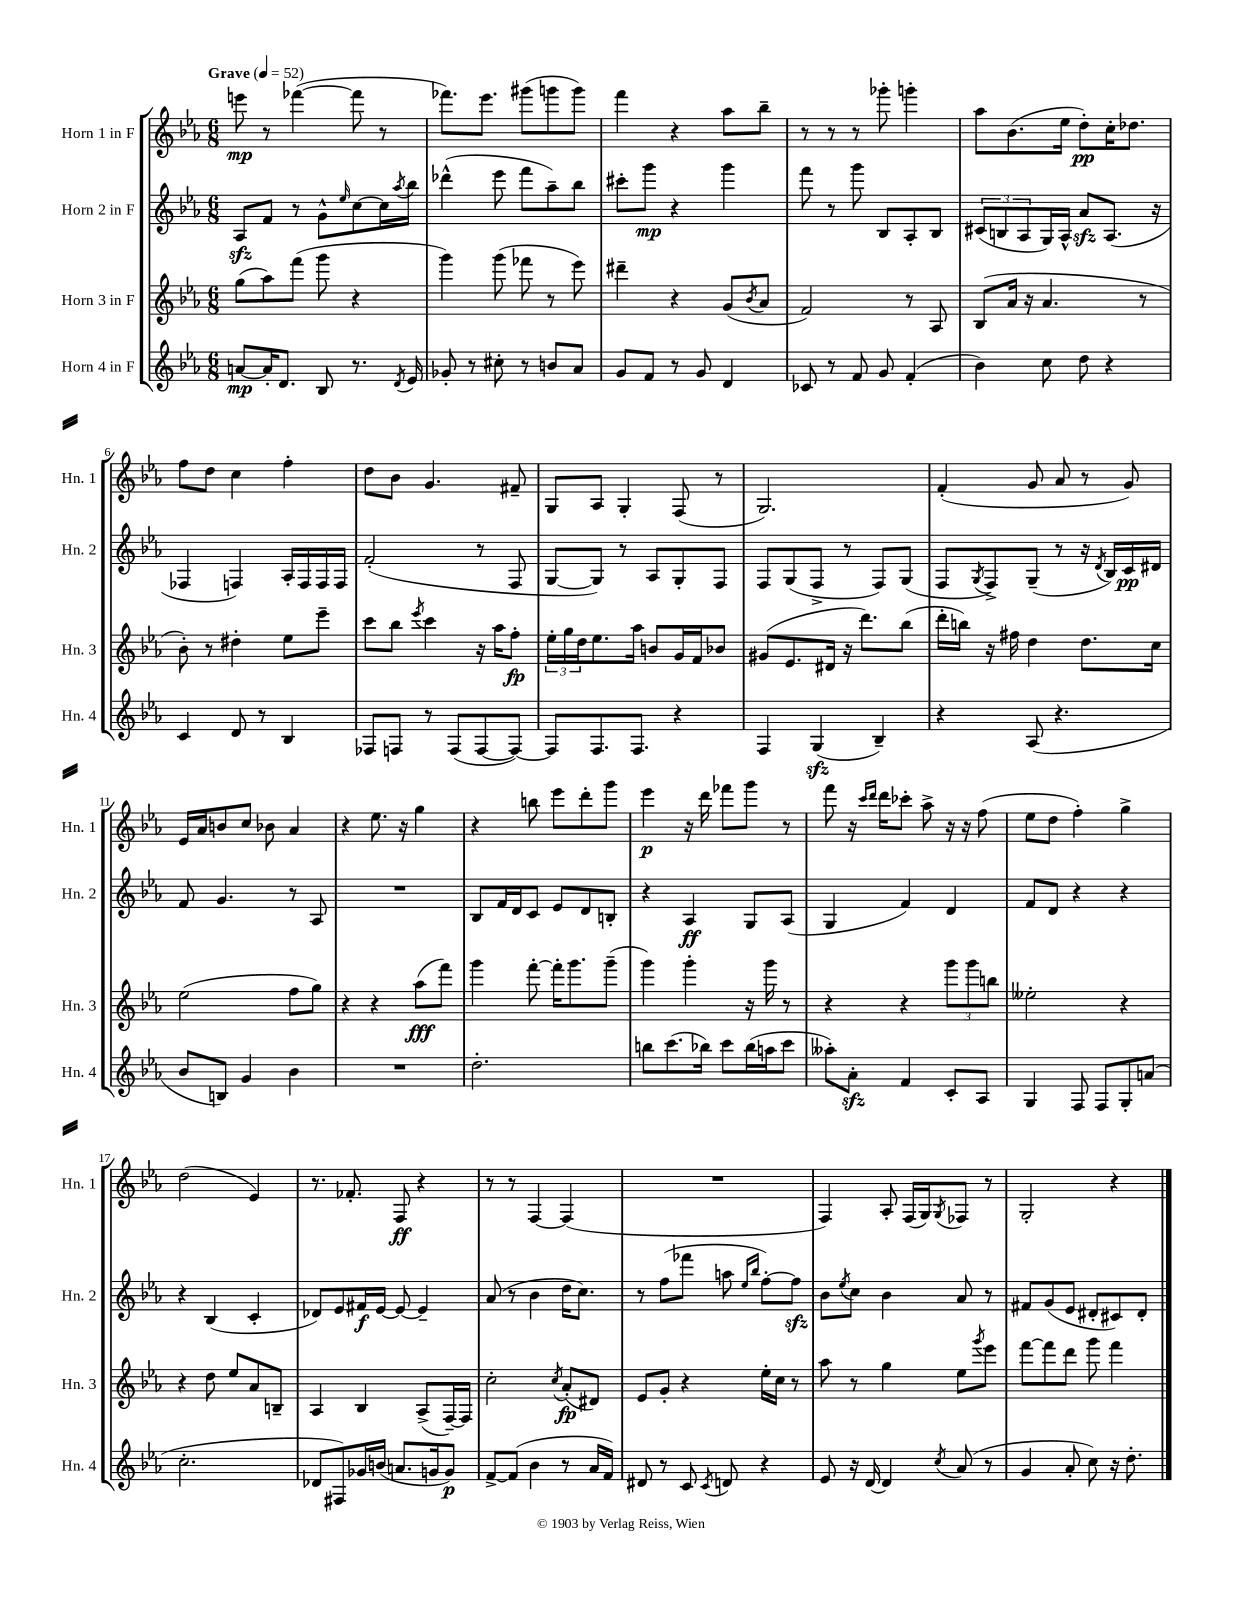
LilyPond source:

<<
\new StaffGroup <<
\new Staff = "s0" \with { instrumentName = "Horn 1 in F" shortInstrumentName = "Hn. 1" } {
    \clef treble \key ees \major \numericTimeSignature \time 6/8 \tempo "Grave" 4 = 52
    e'''8\mp r8 fes'''4~( fes'''8 r8 |
    fes'''8.) ees'''8. gis'''8( g'''8 g'''8) |
    f'''4 r4 aes''8 bes''8-- |
    r8 r8 r8 ges'''8-. g'''4-. |
    aes''8 bes'8.( ees''16 d''8-.\pp) c''16-. des''8. |
    f''8 d''8 c''4 f''4-. |
    d''8 bes'8 g'4. fis'8-- |
    g8 aes8 g4-. f8( r8 |
    g2.) |
    f'4-.( g'8 aes'8 r8 g'8) |
    ees'16 aes'16 b'8 c''8 bes'8 aes'4 |
    r4 ees''8. r16 g''4 |
    r4 b''8 ees'''8 d'''8-. g'''8 |
    ees'''4\p r16 d'''16 fes'''8 g'''8 r8 |
    f'''8 r16 \grace { c'''16 d'''16 } d'''16 ces'''8-. aes''8-> r16 r16 f''8( |
    ees''8 d''8 f''4-.) g''4-> |
    d''2( ees'4) |
    r8. fes'8.-. f8\ff r4 |
    r8 r8 f4~ f4( |
    R2. |
    f4) aes8-. f16( g16) \acciaccatura { g8 } fes8 r8 |
    g2-. r4 \bar "|." |
}
\new Staff = "s1" \with { instrumentName = "Horn 2 in F" shortInstrumentName = "Hn. 2" } {
    \clef treble \key ees \major \numericTimeSignature \time 6/8
    aes8\sfz f'8 r8 g'8-^ \grace { ees''16 } c''8~ c''16 \acciaccatura { aes''8 } bes''16 |
    des'''4-^( ees'''8 f'''8 aes''8--) bes''8 |
    cis'''8-. g'''8\mp r4 g'''4 |
    f'''8 r8 g'''8 bes8 aes8-. bes8 |
    \tuplet 3/2 { cis'8( b8 aes8 } g16) aes16-^ aes'8\sfz aes8.( r16 |
    fes4 f4) aes16-. f16 f16 f16 |
    f'2-.( r8 f8 |
    g8~ g8) r8 aes8 g8-. f8 |
    f8 g8( f8-> r8 f8) g8( |
    f8 \acciaccatura { g8 } f8->) g8--( r8 r16 \acciaccatura { d'8 } bes16) c'16\pp dis'16 |
    f'8 g'4. r8 aes8 |
    R2. |
    bes8 f'16 d'16 c'8 ees'8 d'8 b8-. |
    r4 aes4\ff g8 aes8( |
    g4 f'4) d'4 |
    f'8 d'8 r4 r4 |
    r4 bes4( c'4-. |
    des'8) ees'8 fis'16\f ees'16~ ees'8~ ees'4-- |
    aes'8( r8 bes'4 d''16 c''8.) |
    r8 f''8( fes'''8 a''8 \grace { ees''16 bes''16 } f''8~-.) f''8\sfz |
    bes'8 \acciaccatura { ees''8 } c''8 bes'4 aes'8 r8 |
    fis'8 g'8( ees'8 dis'8-. cis'8) dis'8-. \bar "|." |
}
\new Staff = "s2" \with { instrumentName = "Horn 3 in F" shortInstrumentName = "Hn. 3" } {
    \clef treble \key ees \major \numericTimeSignature \time 6/8
    g''8( aes''8) f'''8( g'''8 r4 |
    g'''4) g'''8( fes'''8 r8 ees'''8) |
    dis'''4-- r4 g'8( \acciaccatura { bes'8 } aes'8 |
    f'2) r8 aes8 |
    bes8( aes'16 r16 aes'4. r8 |
    bes'8-.) r8 dis''4-. ees''8 ees'''8-- |
    c'''8 bes''8 \acciaccatura { ees'''8 } c'''4 r16 aes''16 f''8-.\fp |
    \tuplet 3/2 { ees''16-. g''16 d''16 } ees''8. aes''16 b'8 g'16 f'16 bes'8 |
    gis'8( ees'8. dis'16 r16 d'''8.) bes''8( |
    d'''16-. b''16) r16 fis''16 d''4 d''8. c''16 |
    ees''2( f''8 g''8) |
    r4 r4 aes''8\fff( f'''8) |
    g'''4 f'''8~-. f'''16-. g'''8. g'''8--( |
    g'''4) g'''4-. r16 g'''16 r8 |
    r4 r4 \tuplet 3/2 { g'''8 g'''8 b''8 } |
    eeses''2-. r4 |
    r4 d''8 ees''8 aes'8 b8-- |
    aes4 bes4 aes8->( f16~--) f16 |
    c''2-. \acciaccatura { c''8 } aes'8-.\fp( dis'8) |
    ees'8 g'8-. r4 ees''16-. c''16 r8 |
    aes''8 r8 g''4 ees''8 \acciaccatura { g'''8 } ees'''8 |
    f'''8~ f'''8 d'''8 g'''8 f'''4 \bar "|." |
}
\new Staff = "s3" \with { instrumentName = "Horn 4 in F" shortInstrumentName = "Hn. 4" } {
    \clef treble \key ees \major \numericTimeSignature \time 6/8
    a'8~\mp a'16-. d'8. bes8 r8. \acciaccatura { d'8 } ees'16 |
    ges'8-. r8 cis''8-. r8 b'8 aes'8 |
    g'8 f'8 r8 g'8 d'4 |
    ces'8 r8 f'8 g'8 f'4-.( |
    bes'4) c''8 d''8 r4 |
    c'4 d'8 r8 bes4 |
    fes8 f8 r8 f8( f8~ f8~) |
    f8 f8. f8. r4 |
    f4 g4\sfz( bes4--) |
    r4 aes8( r4. |
    bes'8 b8) g'4 bes'4 |
    R2. |
    d''2.-. |
    b''8 c'''8.( bes''16) c'''8 bes''16( a''16 c'''8 |
    aeses''8-.) aes'8-.\sfz f'4 c'8-. aes8 |
    g4 f8 f8 g8-. a'8( |
    c''2.-. |
    des'8 fis8) ges'16 b'16( a'8. g'16 g'8\p) |
    f'8~-> f'8( bes'4 r8 aes'16 f'16) |
    dis'8 r8 c'8 \acciaccatura { c'8 } d'8 r4 |
    ees'8 r16 d'16~ d'4 \acciaccatura { c''8 } aes'8( r8 |
    g'4 aes'8-. c''8) r16 d''8.-. \bar "|." |
}
>>
>>
